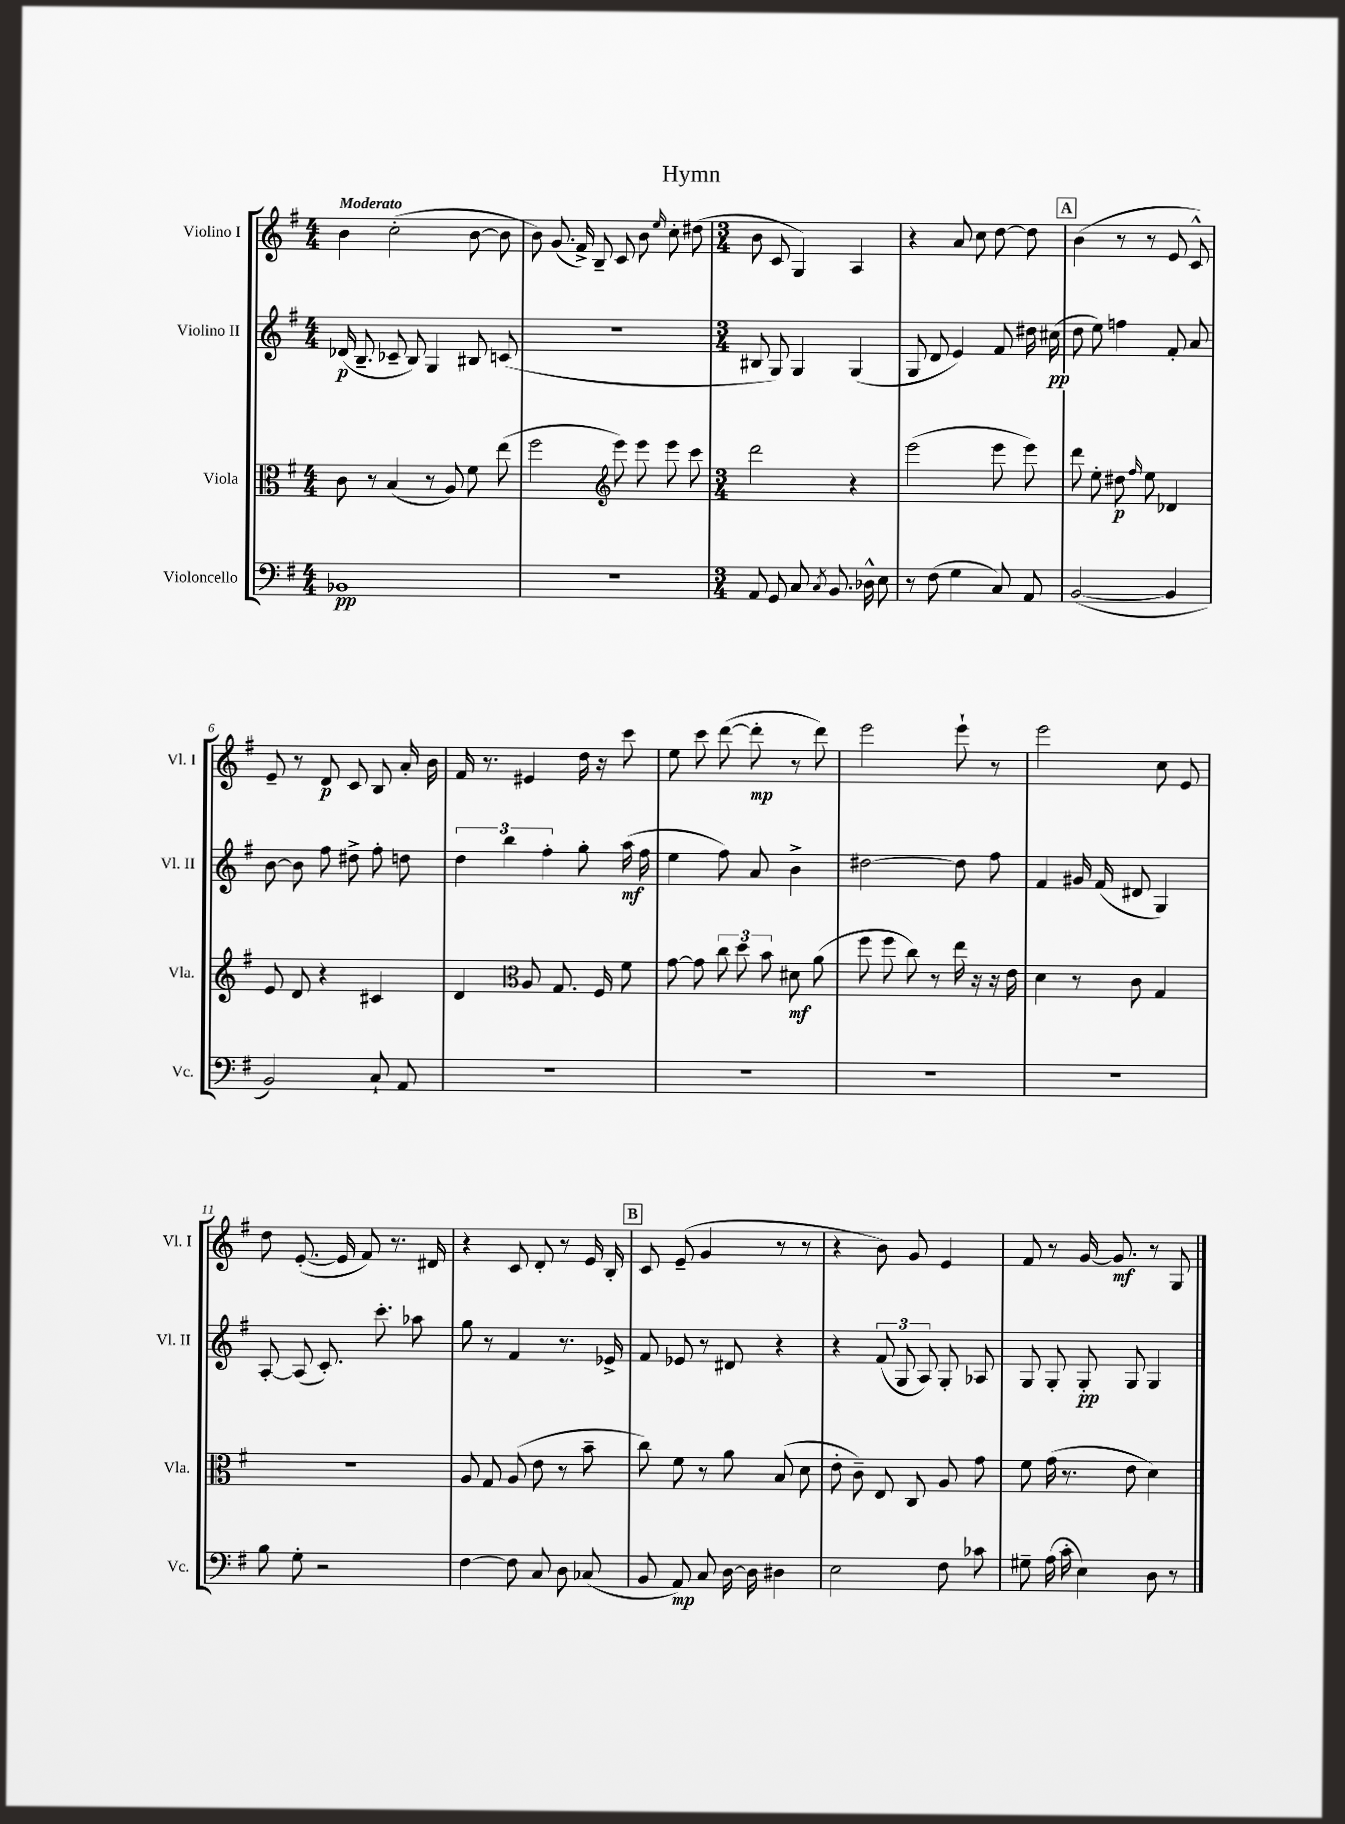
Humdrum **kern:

**kern	**kern	**kern	**kern
*staff4	*staff3	*staff2	*staff1
*clefF4	*clefC3	*clefG2	*clefG2
*k[f#]	*k[f#]	*k[f#]	*k[f#]
*M4/4	*M4/4	*M4/4	*M4/4
1BB-	8c\	(16d-/	4b\
.	.	8.B~/	.
.	8r	.	.
.	(4B/	8c-~/	(2cc'\
.	.	8B/)	.
.	8r	4G/	.
.	8A/)	.	.
.	8f#\	8B#/	[8b\
.	(8ee\	(8c/	8b\]
=	=	=	=
1r	2ff#\	1r	8b\)
.	.	.	(8.g/
.	.	.	16f#^/)
.	.	.	8B~/
*	*clefG2	*	*
.	8eee\)	.	8c/
.	8eee\	.	8b\
.	.	.	16qqee/
.	8eee\	.	8cc'\
.	8ccc\	.	(8dd#\
=	=	=	=
*M3/4	*M3/4	*M3/4	*M3/4
8AA/	2ddd\	8B#/	8b\
8GG/	.	8G/)	8c/
8C/	.	4G/	4G/)
8qC/	.	.	.
8.BB/	.	.	.
.	4r	(4G/	4A/
16D-^^\	.	.	.
8E\	.	.	.
=	=	=	=
8r	(2eee\	8G/	4r
(8F#\	.	8d/	.
4G\	.	4e/)	8a/
.	.	.	8cc\
8C/)	8eee\	8f#/	[8dd\
8AA/	8eee\)	16dd#\	8dd\]
.	.	(16cc#\	.
=	=	=	=
([2BB/	8ddd\	8dd\	(4b\
.	8ee'\	8ee\)	.
.	8dd#\	4ff\	8r
.	16qqff#/	.	.
.	8ee\	.	8r
4BB/]	4d-/	8f#'/	8e/
.	.	8a/	8c^^/)
=	=	=	=
2BB/)	8e/	[8b\	8e~/
.	8d/	8b\]	8r
.	4r	8ff#\	8d/
.	.	8dd#^\	8c/
8C`/	4c#/	8ff#'\	8B/
8AA/	.	8dd\	16a'/
.	.	.	16b\
=	=	=	=
2.r	4d/	6dd\	16f#/
.	.	.	8.r
.	.	6bb\	.
*	*clefC3	*	*
.	8A/	.	4e#/
.	.	6ff#'\	.
.	8.G/	.	.
.	.	8gg'\	16dd\
.	16F#/	.	16r
.	8f#\	(16aa\	8ccc\
.	.	16ff#\	.
=	=	=	=
2.r	[8g\	4ee\	8ee\
.	8g\]	.	8ccc\
.	12cc\	8ff#\)	([8ddd\
.	12dd\	.	.
.	.	8a/	8ddd'\]
.	12b\	.	.
.	8d#\	4b^\	8r
.	(8a\	.	8ddd\)
=	=	=	=
2.r	8ff#\	[2dd#\	2eee\
.	8ff#\	.	.
.	8cc\)	.	.
.	8r	.	.
.	16ee\	8dd#\]	8eee`\
.	16r	.	.
.	16r	8ff#\	8r
.	16e\	.	.
=	=	=	=
2.r	4d\	4f#/	2eee\
.	8r	16g#/	.
.	.	(16f#/	.
.	8c\	8d#/	.
.	4G/	4G/)	8cc\
.	.	.	8e/
=	=	=	=
8B\	2.r	[8A'/	8dd\
8G'\	.	(8A/]	([8.e'/
2r	.	8.c'/)	.
.	.	.	16e/]
.	.	.	8f#/)
.	.	8.ccc'\	.
.	.	.	8.r
.	.	8aa-\	.
.	.	.	16d#/
=	=	=	=
[4F#\	8A/	8gg\	4r
.	8G/	8r	.
8F#\]	(8A/	4f#/	8c/
8C/	8e\	.	8d'/
8D\	8r	8.r	8r
(8C-/	8b~\	.	16e/
.	.	16e-^/	16B'/
=	=	=	=
8BB/	8cc\)	8f#/	8c/
8AA/)	8f#\	8e-/	(8e~/
8C/	8r	8r	4g/
[16D\	8a\	8d#/	.
16D\]	.	.	.
4D#\	(8B/	4r	8r
.	8d\	.	8r
=	=	=	=
2E\	8e'\	4r	4r
.	8c~\)	.	.
.	8E/	(12f#/	8b\)
.	.	12G/	.
.	8C/	.	8g/
.	.	12A/)	.
8F#\	8A/	8G'/	4e/
8c-\	8g\	8A-/	.
=	=	=	=
8G#~\	8f#\	8G/	8f#/
(16A\	(16g\	8G'/	8r
16c'\	8.r	.	.
4E\)	.	8G'/	[16g/
.	.	.	8.g/]
.	8e\	8G/	.
8D\	4d\)	4G/	8r
8r	.	.	8G/
==	==	==	==
*-	*-	*-	*-
